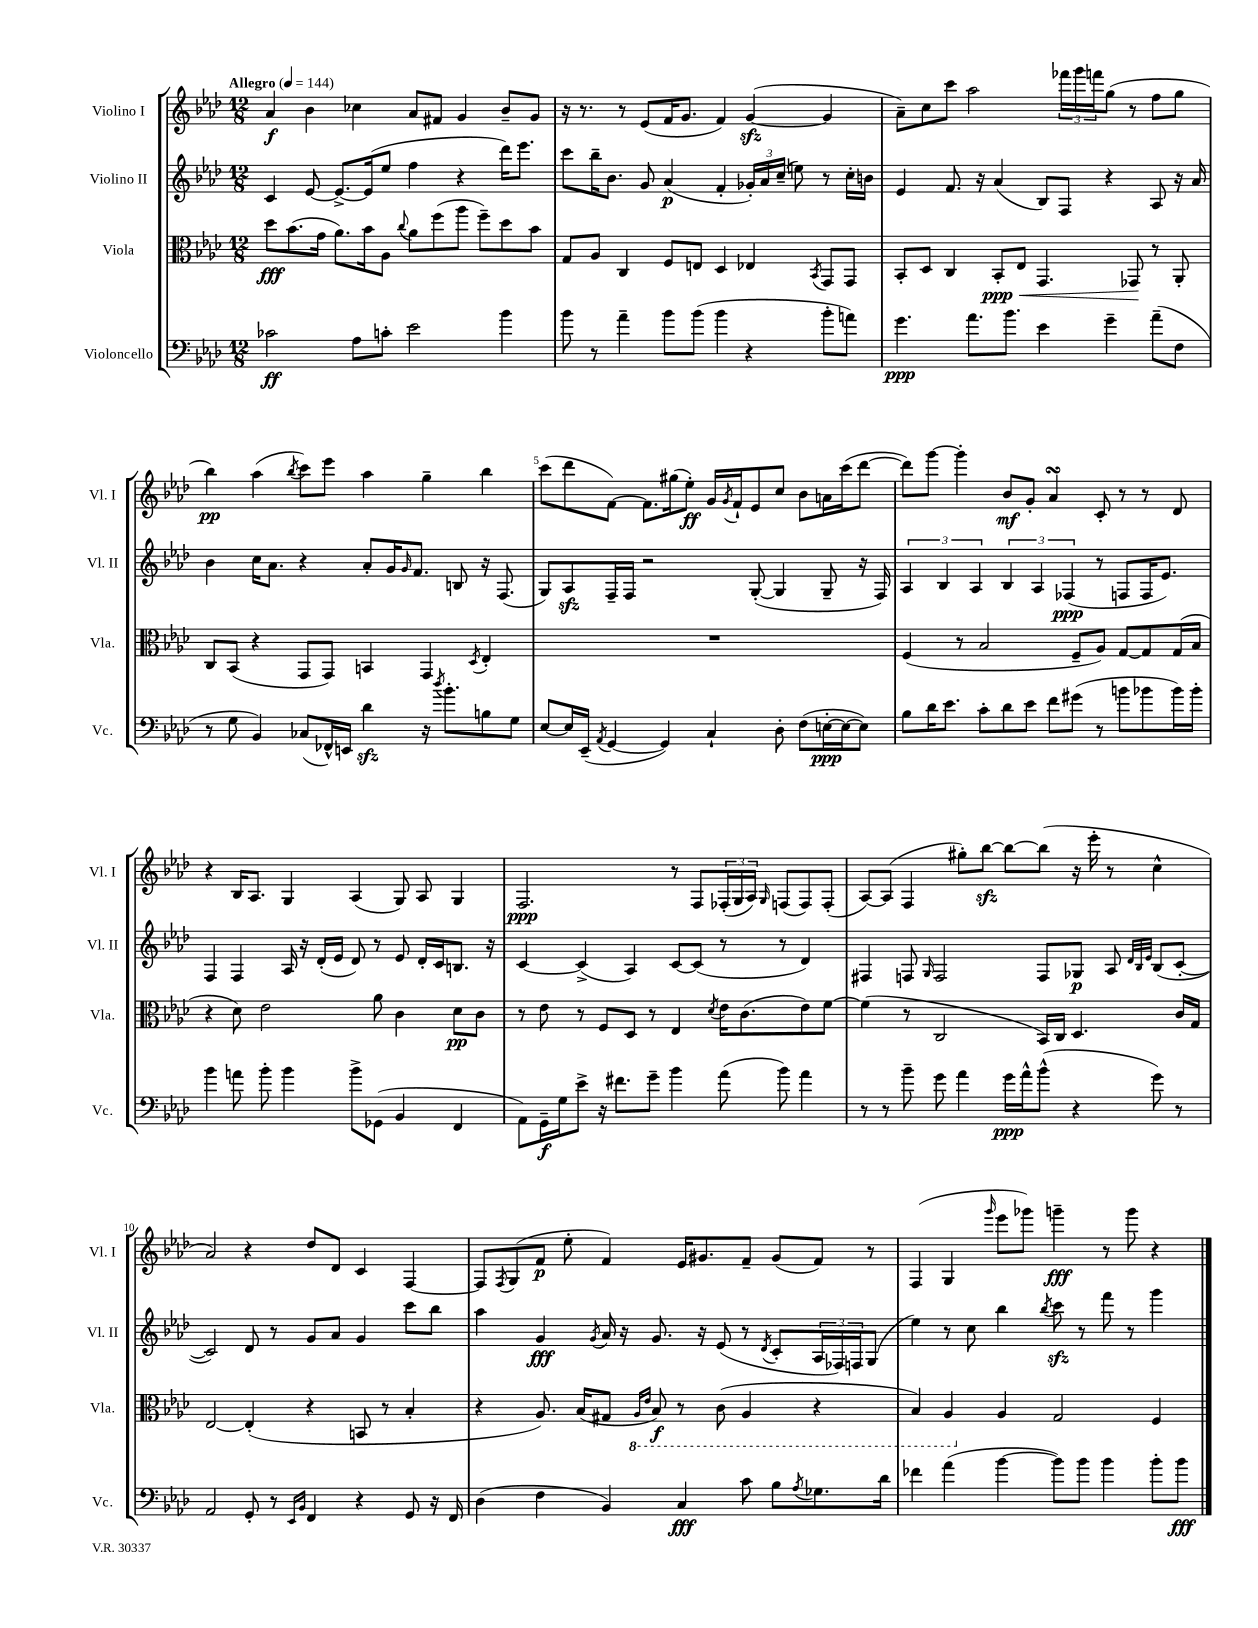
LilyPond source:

<<
\new StaffGroup <<
\new Staff = "s0" \with { instrumentName = "Violino I" shortInstrumentName = "Vl. I" } {
    \clef treble \key aes \major \numericTimeSignature \time 12/8 \tempo "Allegro" 4 = 144
    aes'4\f bes'4 ces''4 aes'8 fis'8 g'4 bes'8-- g'8 |
    r16 r8. r8 ees'8( f'16 g'8. f'4) g'4~\sfz( g'4 |
    aes'8--) c''8 c'''8 aes''2 \tuplet 3/2 { fes'''16 g'''16 f'''16 } g''8( r8 f''8 g''8 |
    bes''4\pp) aes''4( \acciaccatura { bes''8 } c'''8) ees'''8 aes''4 g''4-- bes''4 |
    c'''8( des'''8 f'8~) f'8. gis''16( ees''8-.\ff) g'16 \acciaccatura { g'8 } f'16-! ees'8 c''8 bes'8 a'16 c'''16( des'''8~ |
    des'''8) g'''8~ g'''4-. bes'8\mf g'8-. aes'4\turn c'8-. r8 r8 des'8 |
    r4 bes16 aes8. g4 aes4( g8) aes8 g4 |
    f2.\ppp r8 f8 \tuplet 3/2 { fes16-.( g16 aes16) } \grace { g16 } f8( f8) f8-.( |
    aes8~) aes8( f4 gis''8-.) bes''8~\sfz bes''8~ bes''8( r16 ees'''16-. r8 c''4-^ |
    aes'2) r4 des''8 des'8 c'4 f4~ |
    f8 \acciaccatura { f8 } g8( f'8\p ees''8-. f'4) ees'16 gis'8. f'8-- gis'8( f'8) r8 |
    f4( g4 \grace { g'''16 } ees'''8 ges'''8) g'''4--\fff r8 g'''8 r4 \bar "|." |
}
\new Staff = "s1" \with { instrumentName = "Violino II" shortInstrumentName = "Vl. II" } {
    \clef treble \key aes \major \numericTimeSignature \time 12/8
    c'4 ees'8~ ees'8.~-> ees'16( ees''8 f''4 r4 des'''16) ees'''8. |
    c'''8 bes''16-- bes'8. g'8 aes'4\p( f'4-. \tuplet 3/2 { ges'16-.) aes'16 c''16--( } e''8) r8 c''16-. b'16 |
    ees'4 f'8. r16 aes'4( bes8) f8 r4 aes8 r16 aes'16 |
    bes'4 c''16 aes'8. r4 aes'8-. g'16 \grace { g'16 } f'8. b8 r16 f8.( |
    g8) aes8\sfz f16-- f16 r2 g8~-.( g4 g8-- r16 f16) |
    \tuplet 3/2 { aes4 bes4 aes4 } \tuplet 3/2 { bes4 aes4 fes4\ppp( } r8 f8 f16 ees'8.) |
    f4 f4 aes16 r16 des'16-.( ees'16 des'8) r8 ees'8 des'16-. c'16 b8. r16 |
    c'4~ c'4->( aes4) c'8~ c'8( r8 r8 des'4) |
    fis4 f8 \grace { g16 } f2 f8 ges8\p aes8 \grace { des'32 bes32 ees'32 } bes8( c'8~-. |
    c'2) des'8 r8 g'8 aes'8 g'4 c'''8 bes''8 |
    aes''4 g'4\fff \acciaccatura { g'8 } aes'16 r16 g'8. r16 ees'8( r8 \acciaccatura { des'8 } c'8-. \tuplet 3/2 { aes16 fes16) f16 } g8( |
    ees''4) r8 c''8 bes''4 \acciaccatura { bes''8 } c'''8\sfz r8 f'''8 r8 g'''4 \bar "|." |
}
\new Staff = "s2" \with { instrumentName = "Viola" shortInstrumentName = "Vla." } {
    \clef alto \key aes \major \numericTimeSignature \time 12/8
    des''8\fff bes'8.( g'16 aes'8.) bes'16 aes8 \appoggiatura { c''8 } aes'8 f''8( aes''8 f''8--) des''8 bes'8 |
    g8 aes8 c4 f8 e8 des4 ees4 \acciaccatura { bes,8 } g,8 g,8 |
    bes,8-. des8 c4 bes,8-.\ppp\< ees8 g,4. ges,8\! r8 aes,8-. |
    c8 bes,8( r4 g,8 g,8) b,4 g,4 \acciaccatura { des8 } ees4-. |
    R1. |
    f4( r8 bes2 f8-- aes8) g8~ g8 g16( bes16 |
    r4 des'8) ees'2 aes'8 c'4 des'8\pp c'8 |
    r8 ees'8 r8 f8 des8 r8 ees4 \acciaccatura { des'8 } ees'16 c'8.( ees'8) f'8~ |
    f'4( r8 c2 bes,16) c16 des4. c'16 g16 |
    ees2~ ees4-.( r4 b,8 r8 bes4-. |
    r4 aes8.) bes16( gis8 \ottava #-1 \grace { aes,16 ees16 } bes,8\f) r8 c8( aes,4 r4 |
    bes,4) aes,4 \ottava #0 aes4 g2 f4 \bar "|." |
}
\new Staff = "s3" \with { instrumentName = "Violoncello" shortInstrumentName = "Vc." } {
    \clef bass \key aes \major \numericTimeSignature \time 12/8
    ces'2\ff aes8 c'8-. ees'2 bes'4 |
    bes'8 r8 aes'4-- bes'8 bes'8( bes'4 r4 bes'8-. a'8) |
    g'4.\ppp aes'8. bes'8. ees'4 g'4-- aes'8--( f8 |
    r8 g8 bes,4) ces8( fes,16-^) e,16 des'4\sfz r16 \acciaccatura { des''8 } bes'8.-. b8 g8 |
    ees8~ ees16 ees,16--( \acciaccatura { aes,8 } g,4~ g,4) c4-! des8-. f8( e16~-.\ppp e16~ e8) |
    bes8 des'16 ees'8. c'8-. des'8 ees'8 f'8 gis'8( r8 b'8 bes'8 bes'16) bes'16-. |
    bes'4 a'8 bes'8-. bes'4 bes'8-> ges,8( bes,4 f,4 |
    aes,8) g,16--\f g16 ees'8-> r16 fis'8. g'8-- bes'4 aes'8( bes'8) aes'4 |
    r8 r8 bes'8-- g'8 aes'4 g'16\ppp aes'16-^ bes'8-^( r4 g'8) r8 |
    aes,2 g,8-. r8 \grace { ees,16 bes,16 } f,4 r4 g,8 r16 f,16 |
    des4( f4 bes,4) c4\fff c'8 bes8 \acciaccatura { aes8 } ges8. des'16 |
    fes'4 aes'4( bes'4~ bes'8) bes'8 bes'4 bes'8-. bes'8\fff \bar "|." |
}
>>
>>
\layout { \context { \Score \override BarNumber.break-visibility = ##(#f #t #t) barNumberVisibility = #(every-nth-bar-number-visible 5) } }
